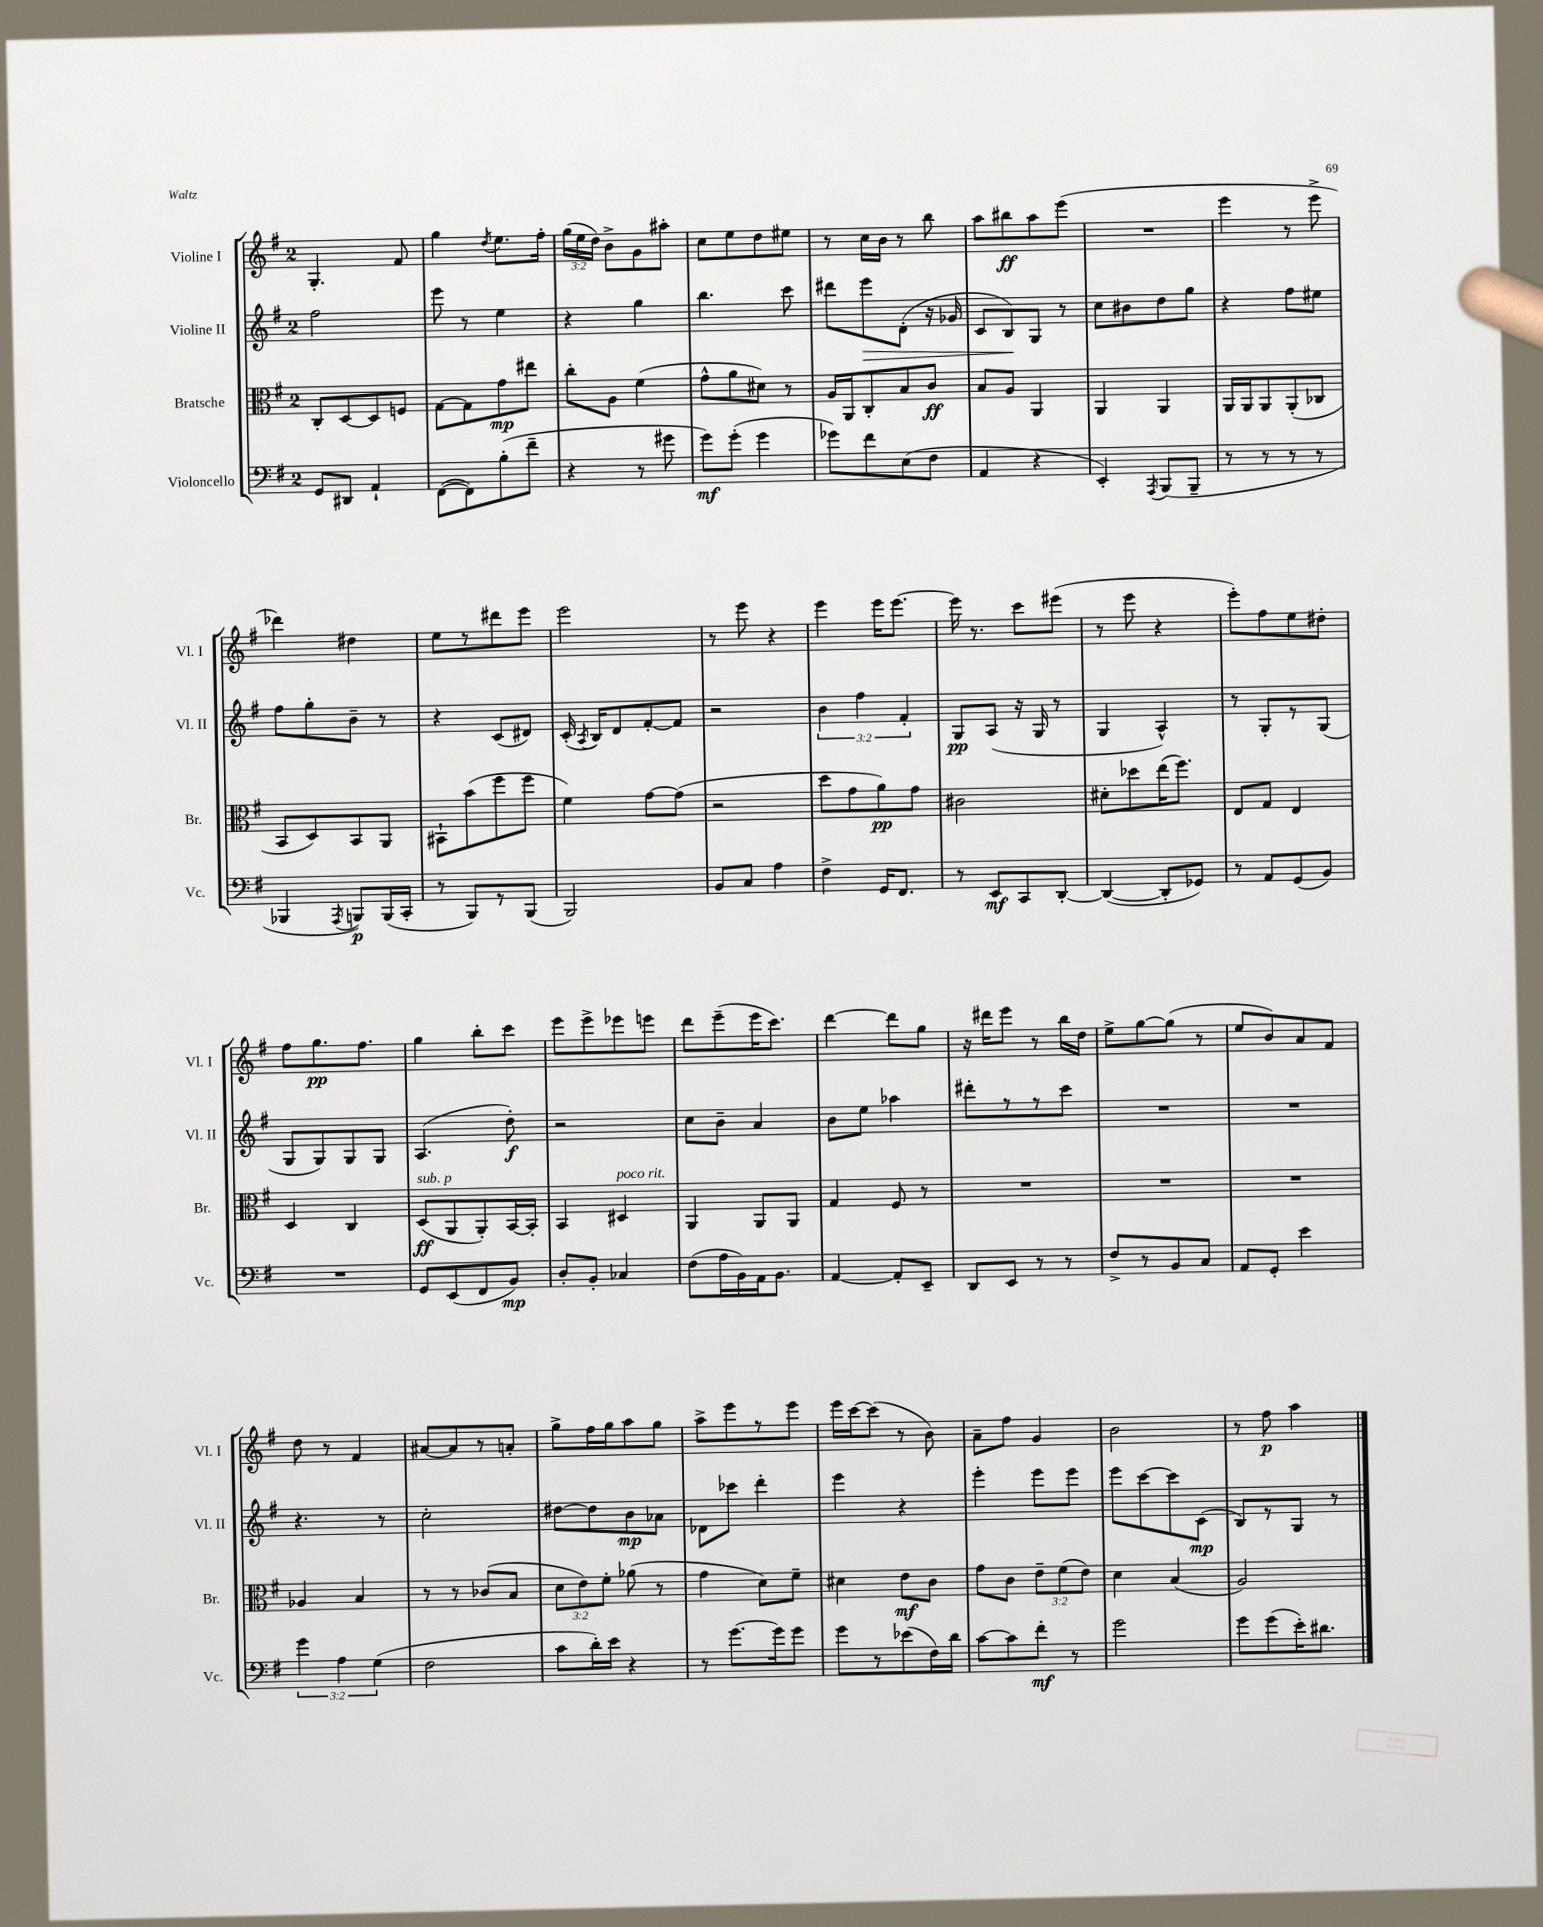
<<
\new StaffGroup <<
\new Staff = "s0" \with { instrumentName = "Violine I" shortInstrumentName = "Vl. I" } {
    \clef treble \key g \major \once \override Staff.TimeSignature.style = #'single-digit \time 2/4 \override Staff.TupletNumber.text = #tuplet-number::calc-fraction-text
    \autoBeamOff g4.-. fis'8 |
    g''4 \acciaccatura { d''8 } e''8.[ fis''16]-. |
    \tuplet 3/2 { g''16[( e''16 d''16]) } b'8[-> g'8 ais''8]-. |
    c''8[ e''8 d''8 eis''8] |
    r8 c''16[ b'16] r8 b''8 |
    a''8[ bis''8\ff a''8 e'''8]( |
    R2 |
    e'''4 r8 e'''8-> |
    des'''4) dis''4 |
    e''8[ r8 dis'''8 e'''8] |
    e'''2 |
    r8 e'''8 r4 |
    e'''4 e'''16[ e'''8.]~ |
    e'''16 r8. c'''8[ eis'''8]( |
    r8 e'''8 r4 |
    e'''8[-.) fis''8 e''8 dis''8]-. |
    fis''8[ g''8.\pp fis''8.] |
    g''4 b''8[-. c'''8] |
    e'''8[ e'''8-> ees'''8 e'''8] |
    d'''8[ e'''8--( e'''16 c'''8.]) |
    d'''4~ d'''8[ g''8] |
    r16 dis'''16[ e'''8] r8 b''16[ d''16] |
    e''8[-> g''8~ g''8]( r8 |
    e''8[ b'8) a'8 fis'8] |
    d''8 r8 fis'4 |
    ais'8[~ ais'8 r8 a'8]-. |
    g''8[-> fis''16 g''16 a''8 g''8] |
    a''8[-> e'''8 r8 e'''8] |
    e'''16[ c'''16~ c'''8]( r8 b'8) |
    a'8[-- fis''8] g'4 |
    b'2 |
    r8 fis''8\p a''4 \bar "|." |
}
\new Staff = "s1" \with { instrumentName = "Violine II" shortInstrumentName = "Vl. II" } {
    \clef treble \key g \major \once \override Staff.TimeSignature.style = #'single-digit \time 2/4 \override Staff.TupletNumber.text = #tuplet-number::calc-fraction-text
    \autoBeamOff fis''2 |
    e'''8 r8 e''4 |
    r4 g''4 |
    b''4. c'''8 |
    dis'''8[ e'''8\> d'8]-.( r16 ges'16 |
    c'8[ b8\!) g8] r8 |
    c''8[ bis'8 d''8 g''8] |
    r4 fis''8[ eis''8] |
    fis''8[ g''8-. b'8]-- r8 |
    r4 c'8[( dis'8]) |
    c'16-.( \acciaccatura { a8 } b16[) d'8 fis'8~-. fis'8] |
    r2 |
    \tuplet 3/2 { b'4 fis''4 fis'4-. } |
    g8[\pp a8]( r16 g16 r8 |
    g4 a4-^) |
    r8 g8[-. r8 g8]( |
    g8[ g8) g8 g8] |
    a4.( d''8-.\f) |
    r2 |
    c''8[ b'8]-- a'4 |
    b'8[ e''8] aes''4 |
    dis'''8[-. r8 r8 c'''8] |
    R2 |
    R2 |
    r4. r8 |
    c''2-. |
    dis''8[~ dis''8 b'8\mp aes'8] |
    des'8[ ces'''8] d'''4-. |
    e'''4 r4 |
    e'''4-. e'''8[ e'''8] |
    e'''8[ c'''8~ c'''8 c'8]\mp( |
    b8[) r8 g8] r8 \bar "|." |
}
\new Staff = "s2" \with { instrumentName = "Bratsche" shortInstrumentName = "Br." } {
    \clef alto \key g \major \once \override Staff.TimeSignature.style = #'single-digit \time 2/4 \override Staff.TupletNumber.text = #tuplet-number::calc-fraction-text
    \autoBeamOff c8[-. d8~ d8 f8] |
    g8[~ g8 g'8\mp eis''8] |
    c''8[-. a8] fis'4( |
    g'8[-^ a'8 dis'8]) r8 |
    a16[ a,16 c8-. b8 c'8]\ff |
    b8[ a8] a,4 |
    a,4 a,4 |
    a,16[ a,16 a,8 a,8-.( ces8] |
    b,8[ d8) b,8 a,8] |
    bis,8[-! b'8( fis''8 fis''8] |
    fis'4) g'8[~ g'8]( |
    r2 |
    d''8[ g'8 a'8\pp) g'8] |
    cis'2 |
    dis'8[-. des''8 e''16( fis''8.]) |
    e8[ g8] e4 |
    d4 c4 |
    d8[\ff^\markup { \italic "sub. p" }( a,8 a,8-.) b,16~ b,16]-. |
    b,4 dis4^\markup { \italic "poco rit." } |
    a,4 a,8[ a,8] |
    g4 fis8 r8 |
    R2 |
    R2 |
    R2 |
    aes4 b4 |
    r8 r8 ces'8[( b8] |
    \tuplet 3/2 { d'8[ e'8) fis'8]-. } aes'8( r8 |
    g'4 d'8[) fis'8]-- |
    dis'4 e'8[\mf c'8] |
    g'8[ c'8] \tuplet 3/2 { e'8[-- fis'8( e'8]) } |
    d'4 b4( |
    a2) \bar "|." |
}
\new Staff = "s3" \with { instrumentName = "Violoncello" shortInstrumentName = "Vc." } {
    \clef bass \key g \major \once \override Staff.TimeSignature.style = #'single-digit \time 2/4 \override Staff.TupletNumber.text = #tuplet-number::calc-fraction-text
    \autoBeamOff g,8[ dis,8] a,4-! |
    fis,8[~( fis,8) b8-.( fis'8]-- |
    r4 r8 gis'8 |
    g'8[\mf) g'8]-.( g'4 |
    ges'8[) fis'8 e8( fis8] |
    a,4 r4 |
    e,4-.) \acciaccatura { a,,8 } b,,8[( b,,8]-- |
    r8 r8 r8 r8 |
    bes,,4 \acciaccatura { a,,8 } b,,8[\p) b,,16( c,16]-. |
    r8 b,,8[) r8 b,,8]( |
    b,,2) |
    b,8[ c8] a4 |
    fis4-> g,16[ fis,8.] |
    r8 e,8[\mf c,8 d,8]~-. |
    d,4~( d,8[-. ges,8]) |
    r8 a,8[ g,8( b,8]) |
    R2 |
    g,8[ e,8( fis,8 b,8]\mp) |
    d8[-. b,8]-. ces4 |
    fis8[( a16 b,16) a,16 b,8.] |
    a,4~ a,8[-. e,8]-- |
    d,8[ e,8] r8 r8 |
    fis8[-> r8 b,8 c8] |
    a,8[ g,8]-. e'4 |
    \tuplet 3/2 { g'4 a4 g4( } |
    fis2 |
    c'8[ d'16-.) e'16] r4 |
    r8 g'8.[~ g'16 g'8] |
    g'8[ r8 ees'8( fis16) d'16] |
    c'8[~ c'8 fis'8]-.\mf r8 |
    g'2 |
    g'8[ g'8( e'16-.) dis'8.] \bar "|." |
}
>>
>>
\layout { \context { \Score \remove "Bar_number_engraver" } }
